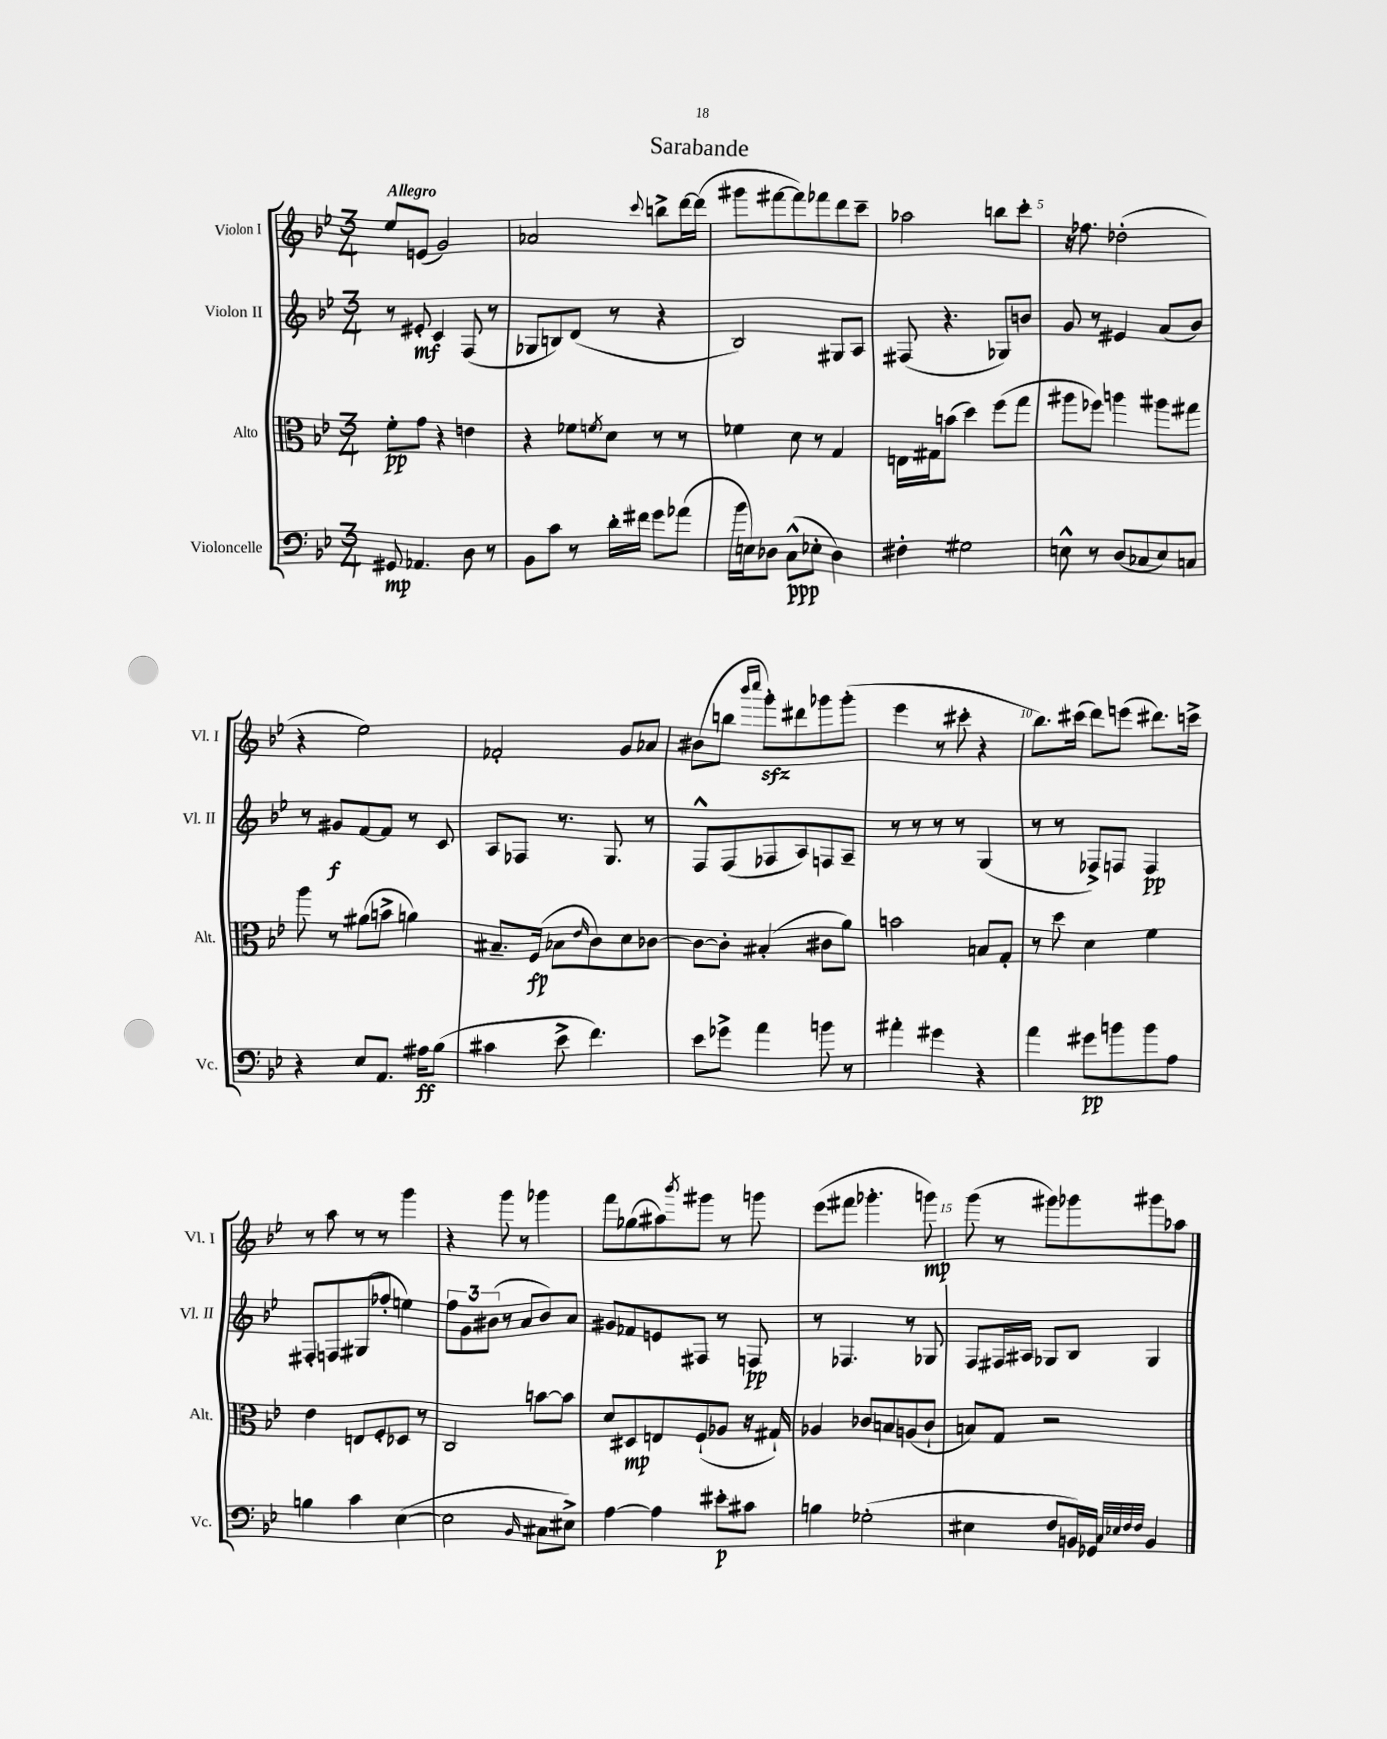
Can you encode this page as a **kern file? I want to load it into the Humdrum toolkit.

**kern	**kern	**kern	**kern
*staff4	*staff3	*staff2	*staff1
*clefF4	*clefC3	*clefG2	*clefG2
*k[b-e-]	*k[b-e-]	*k[b-e-]	*k[b-e-]
*M3/4	*M3/4	*M3/4	*M3/4
8GG#	8f'	8r	8ee-
4.AA-	8g	8e#'	(8e
.	4r	4c	2g)
8D	4e	(8F	.
8r	.	8r	.
=	=	=	=
8BB-	4r	8G-	2a-
8c	.	8B)	.
8r	8f-	(8d	.
.	8qf	.	.
16d'	8d	8r	.
16f#	.	.	.
.	.	.	8qqccc
8g	8r	4r	8bb^
(8a-	8r	.	[16ddd
.	.	.	(16ddd]
=	=	=	=
16b-	4f-	2B-)	8ggg#
16E)	.	.	.
8D-	.	.	[8fff#
(8C^^	8d	.	8fff#])
8E-'	8r	.	8fff-
4D-)	4G	8G#	8ddd
.	.	8A	8ccc~
=	=	=	=
4F#'	16E	(8F#	2aa-
.	16G#	.	.
.	(8b	4.r	.
2G#	4dd)	.	.
.	(8ff	8G-)	8bb
.	8gg	8b	8ccc'
=	=	=	=
8E^^	8aa#	8g	16r
.	.	.	8.ff-
8r	8ff-)	8r	.
(8D	4aa	4e#	(2dd-'
8C-	.	.	.
8E)	8aa#	(8a	.
8C	8gg#	8b-)	.
=	=	=	=
4r	8aa	8r	4r
.	8r	8g#	.
8E-	(8a#	[8f	2ee-)
8.AA	8b^	8f]	.
.	4a)	8r	.
16A#	.	.	.
(8B-	.	8c	.
=	=	=	=
4c#	8.B#~	8A	2f-'
.	.	8F-	.
.	(16F	.	.
8e-^	8B-	8.r	.
.	16qqe-	.	.
4.f)	8c)	.	.
.	.	8.G	.
.	8d	.	8g
.	[8c-	8r	8a-
=	=	=	=
8e-	8c-_	8F^^	(8b#
8g-^	8c-']	(8F	8bb
.	.	.	16qqbbb-
.	.	.	16qqcccc
4a	(4B#'	8F-	8ggg')
.	.	8A)	8ddd#
8b	8c#	8F	8ggg-
8r	8a)	8A~	(8ggg-'
=	=	=	=
4a#'	2b	8r	4eee-
.	.	8r	.
4g#	.	8r	8r
.	.	8r	8ccc#'
4r	8B	(4G	4r
.	8G'	.	.
=	=	=	=
4a	8r	8r	8.bb-)
.	8dd	8r	.
.	.	.	(16ccc#
8g#	4d	8F-^)	8ddd)
8b	.	8F	(8eee
8b	4f	4F	8.ddd#)
8A	.	.	.
.	.	.	16ccc^
=	=	=	=
4B	4e-	8F#'	8r
.	.	8F	8aa
4c	8E	(8G#	8r
.	8F'	8ff-'	8r
([4E-	8D-	4ee)	4ggg
.	8r	.	.
=	=	=	=
2E-]	2C	12ff	4r
.	.	12g	.
.	.	(12b#	.
.	.	8r	8ggg
.	.	8a	8r
16qqBB-	.	.	.
8C#	[8b	8b#)	4ggg-
8E#^)	8b]	8a	.
=	=	=	=
[4A	8d	8g#	8fff
.	8D#	8f-	(8gg-
4A]	8E	8e	8aa#)
.	.	.	8qbbb-
.	(8F`	8F#	8ggg#
8e#'	8A-	8r	8r
8c#	16r	8F	8ggg
.	16G#`)	.	.
=	=	=	=
4B	4A-	8r	(8eee-
.	.	4.F-	8fff#
(2G-'	8c-	.	4.ggg-'
.	8B	.	.
.	(8A	8r	.
.	8c-`	8G-	8ggg)
=	=	=	=
4E#	8B)	8F	(8ggg
.	8G	16F#	8r
.	.	16A#	.
8F	2r	8G-	8ggg#)
16BB)	.	8B-	8ggg-
16GG-	.	.	.
32qqC	.	.	.
32qqE-	.	.	.
32qqF	.	.	.
32qqF	.	.	.
4BB	.	4G-	8ggg#
.	.	.	8aa-
==	==	==	==
*-	*-	*-	*-
